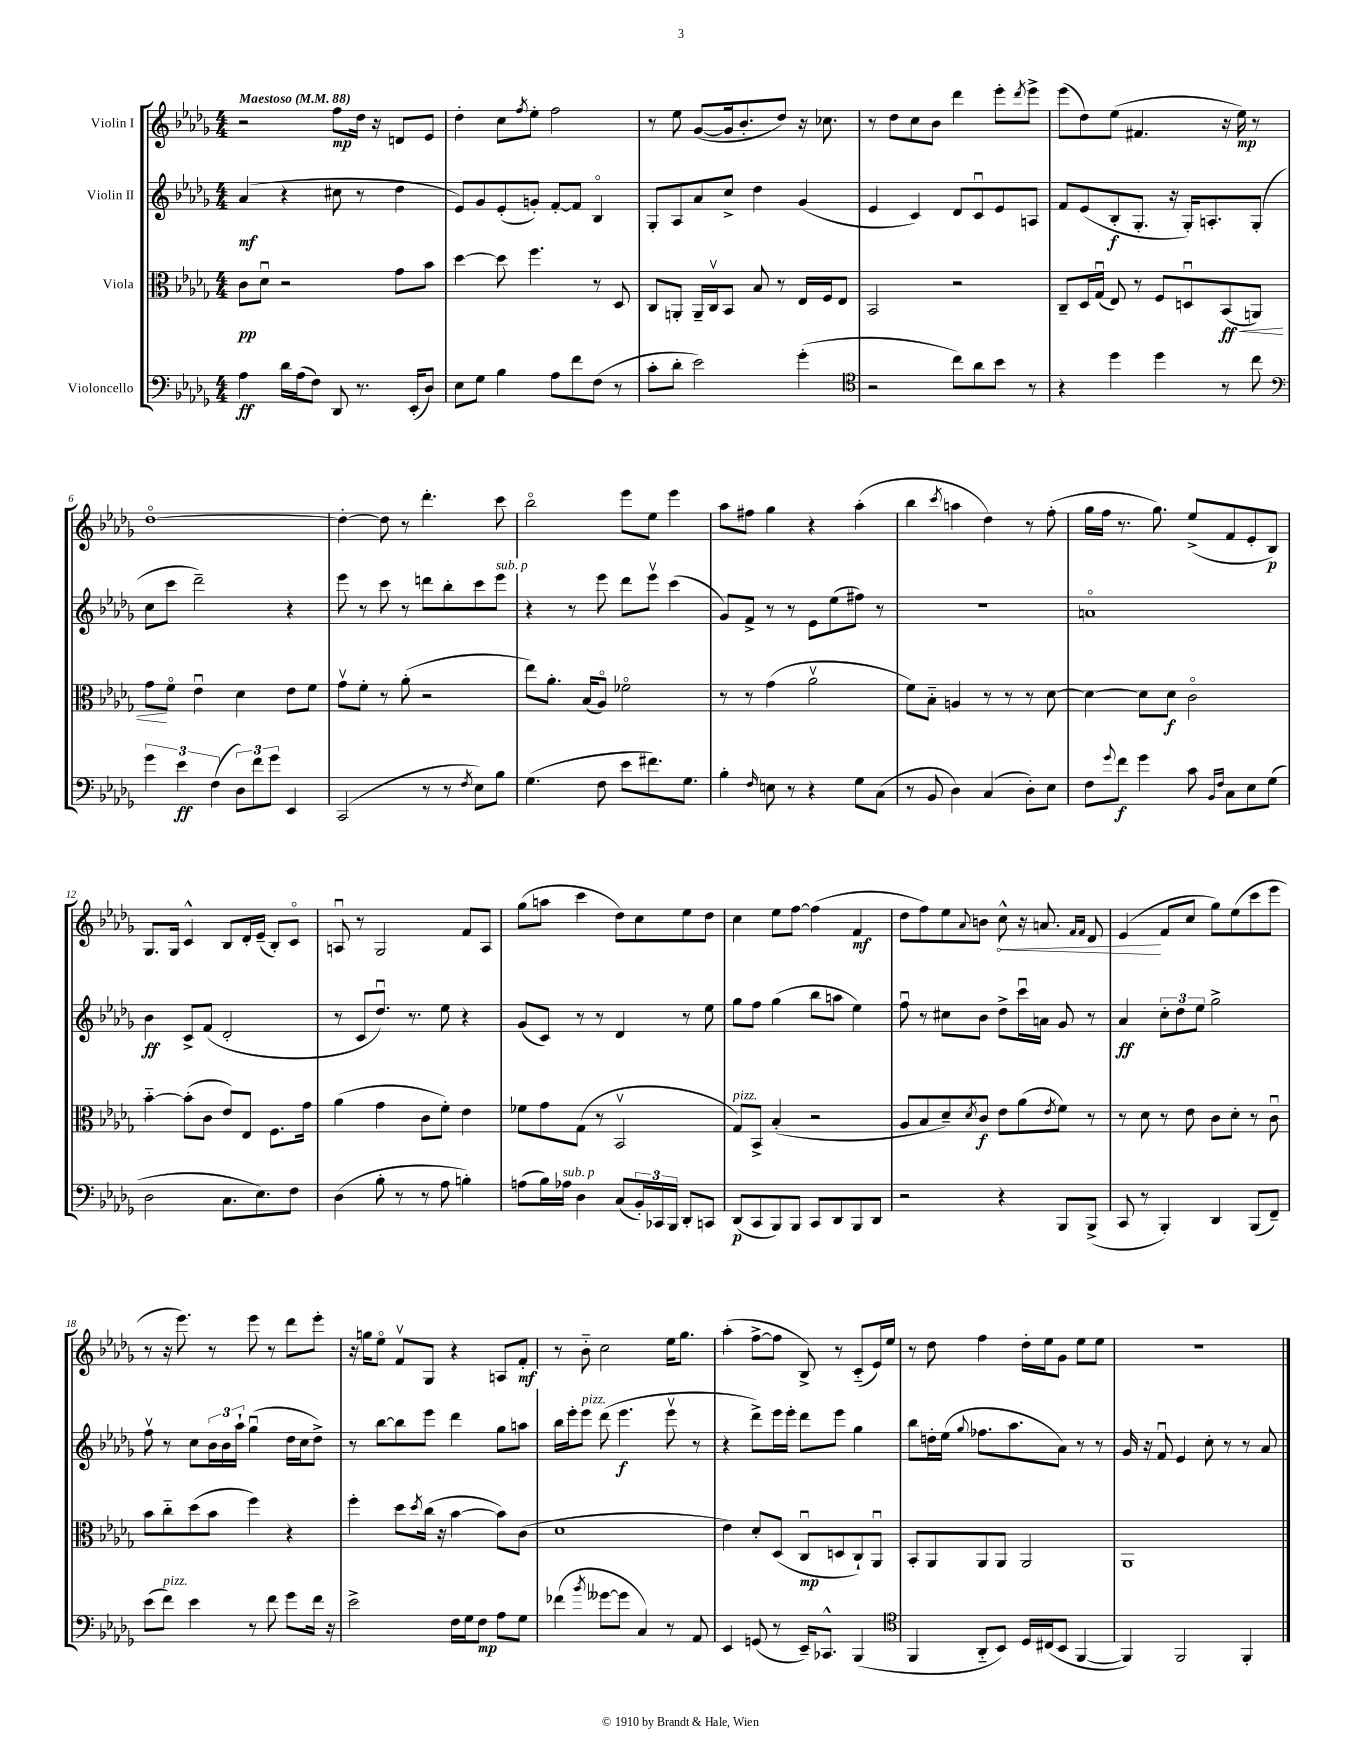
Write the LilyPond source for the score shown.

<<
\new StaffGroup <<
\new Staff = "s0" \with { instrumentName = "Violin I" } {
    \clef treble \key des \major \numericTimeSignature \time 4/4 \tempo "Maestoso" 4 = 88
    r2 f''8\mp des''16 r16 d'8 ees'8 |
    des''4-. c''8 \acciaccatura { f''8 } ees''8-. f''2 |
    r8 ees''8 ges'8~( ges'16 bes'8.-. des''8) r16 ces''8. |
    r8 des''8 c''8 bes'8 des'''4 ees'''8-. \acciaccatura { des'''8 } ees'''8-> |
    ees'''8( des''8) ees''8( fis'4. r16 ees''16\mp) r8 |
    des''1~\flageolet |
    des''4~-. des''8 r8 des'''4.-. c'''8 |
    bes''2\flageolet ees'''8 ees''8 ees'''4 |
    aes''8 fis''8 ges''4 r4 aes''4-.( |
    bes''4 \acciaccatura { c'''8 } a''4 des''4) r8 f''8-.( |
    ges''16 f''16 r8. ges''8.) ees''8->( f'8 ees'8-. bes8\p) |
    ges8. ges16 c'4-^ bes8 des'16-. ees'16--( bes8-.) c'8\flageolet |
    a8\downbow r8 ges2 f'8 a8 |
    ges''8( a''8 c'''4 des''8) c''8 ees''8 des''8 |
    c''4 ees''8 f''8~ f''4( f'4\mf |
    des''8 f''8) ees''8 \appoggiatura { aes'8 } b'8 \once \override Hairpin.circled-tip = ##t c''8-^\< r16 a'8. \grace { f'16 f'16 } des'8 |
    ees'4\!( f'8 c''8 ges''8) ees''8( c'''8 ees'''8 |
    r8 r16 ees'''8.) r8 ees'''8 r8 des'''8 ees'''8-. |
    r16 g''16 ees''8\flageolet f'8\upbow ges8 r4 a8 f'8-.\mf |
    r8 bes'8-_ c''2 ees''16 ges''8. |
    aes''4-.( f''8~-> f''8 bes8->) r8 c'8-_( ees'16) ees''16 |
    r8 des''8 f''4 des''16-. ees''16 ges'8 ees''8 ees''8 |
    r1 \bar "|." |
}
\new Staff = "s1" \with { instrumentName = "Violin II" } {
    \clef treble \key des \major \numericTimeSignature \time 4/4
    aes'4\mf( r4 cis''8 r8 des''4 |
    ees'8) ges'8 ees'8-.( g'8-.) f'8~-. f'8 bes4\flageolet |
    ges8-. aes8 aes'8 c''8-> des''4 ges'4( |
    ees'4 c'4) des'8 c'8\downbow ees'8 a8 |
    f'8 ees'8( bes8-.\f ges8.-. r16 ges16-.) a8.-. ges8-.( |
    c''8 c'''8 des'''2--) r4 |
    ees'''8 r8 c'''8 r8 d'''8 bes''8-. c'''8 ees'''8^\markup { \italic "sub. p" } |
    r4 r8 ees'''8 des'''8 ees'''8\upbow c'''4( |
    ges'8) f'8-> r8 r8 ees'8 ees''8( fis''8) r8 |
    R1 |
    a'1\flageolet |
    bes'4\ff c'8-> f'8( des'2-. |
    r8 c'8 des''8.\downbow) r8. ees''8 r4 |
    ges'8( c'8) r8 r8 des'4 r8 ees''8 |
    ges''8 f''8 ges''4( bes''8 a''8 ees''4) |
    f''8\downbow r8 cis''8 bes'8 des''8-> c'''16\downbow a'16 ges'8 r8 |
    aes'4\ff \tuplet 3/2 { c''8-. des''8 ees''8 } ges''2-> |
    f''8\upbow r8 c''8 \tuplet 3/2 { bes'16 bes'16 aes''16-! } ges''4\downbow( des''16 c''16 des''8->) |
    r8 bes''8~ bes''8 ees'''8 des'''4 ges''8 a''8 |
    bes''16 ees'''16-. ees'''8^\markup { \italic "pizz." } des'''8( ees'''4.\f ees'''8\upbow r8 |
    r4 des'''8->) ees'''16 ees'''16-. des'''8 ees'''8 ges''4 |
    bes''8 d''16-. ees''16( \appoggiatura { ges''8 } fes''8. aes''8. aes'8) r8 r8 |
    ges'16 r16 f'8\downbow ees'4 c''8-. r8 r8 aes'8 \bar "|." |
}
\new Staff = "s2" \with { instrumentName = "Viola" } {
    \clef alto \key des \major \numericTimeSignature \time 4/4
    c'8\pp des'8\downbow r2 ges'8 bes'8 |
    des''4~ des''8 f''4. r8 des8 |
    c8 a,8-. a,16-- c16\upbow bes,8 bes8 r8 ees16 f16 ees8 |
    bes,2 r2 |
    c8-- des16 ges16\downbow( ees8) r8 f8 d8\downbow bes,8\ff\<( a,8) |
    ges'8\! f'8\flageolet ees'4\downbow des'4 ees'8 f'8 |
    ges'8\upbow f'8-. r8 aes'8-.( r2 |
    ees''8) aes'8.-. bes16( aes8\flageolet) fes'2\flageolet |
    r8 r8 ges'4( aes'2\upbow |
    f'8) bes8-_ a4 r8 r8 r8 des'8~ |
    des'4~ des'8 des'8\f c'2\flageolet |
    bes'4~-_ bes'8-.( c'8 ees'8) ees8 f8. ges'16 |
    aes'4( ges'4 c'8 f'8-.) ees'4 |
    fes'8 ges'8 ges8( r8 bes,2\upbow |
    ges8^\markup { \italic "pizz." }) bes,8-> bes4-.( r2 |
    aes8 bes8 des'8--) \acciaccatura { des'8 } c'8\f ees'8 aes'8( \acciaccatura { ees'8 } f'8) r8 |
    r8 des'8 r8 ees'8 c'8 des'8-. r8 c'8\downbow |
    bes'8 c''8-_ des''8( bes'8 f''4) r4 |
    f''4-. des''8 \acciaccatura { des''8 } c''16( r16 bes'4~ bes'8) c'8( |
    des'1 |
    ees'4) des'8-. des8( c8\downbow\mp d8 c8-!) aes,8\downbow |
    bes,8-. aes,8 aes,8 aes,8 aes,2 |
    aes,1 \bar "|." |
}
\new Staff = "s3" \with { instrumentName = "Violoncello" } {
    \clef bass \key des \major \numericTimeSignature \time 4/4
    aes4\ff des'16 aes16( f8) des,8 r8. ees,16-.( des8) |
    ees8 ges8 bes4 aes8 f'8 f8( r8 |
    c'8-. des'8-. ees'2) ges'4-.( |
    \clef tenor r2 c''8) aes'8 bes'8 r8 |
    r4 des''4 des''4 r8 c''8 |
    \clef bass \tuplet 3/2 { ges'4 ees'4\ff f4( } \tuplet 3/2 { des8) f'8 ges'8 } ees,4 |
    c,2( r8 r8 \acciaccatura { f8 } ees8) bes8 |
    ges4.( f8 ees'8 fis'8.) ges8. |
    bes4-. \grace { f16 } e8 r8 r4 ges8 c8( |
    r8 bes,8 des4) c4( des8-.) ees8 |
    f8 \appoggiatura { ges'8 } f'8\f ges'4 c'8 \grace { bes,16 f16 } c8 ees8 ges8( |
    des2 c8. ees8.) f8 |
    des4( bes8-. r8 r8 aes8 b4-.) |
    a8( bes16) aes16^\markup { \italic "sub. p" } des4 c8( \tuplet 3/2 { bes,16-.) ces,16 bes,,16 } des,8-. c,8 |
    des,8\p( c,8 bes,,8) bes,,8 c,8 des,8 bes,,8 des,8 |
    r2 r4 bes,,8 bes,,8->( |
    c,8 r8 bes,,4-.) des,4 bes,,8( f,8--) |
    ees'8( f'8^\markup { \italic "pizz." }) ees'4 r8 f'8 ges'8 f'16 r16 |
    ees'2-> f16 ges16 f8\mp aes8 ges8 |
    fes'4( \acciaccatura { bes'8 } geses'8~ geses'8 c4) r8 aes,8 |
    ees,4 g,8( r8 ees,16--) ces,8.-^ bes,,4( |
    \clef tenor f,4 aes,8-_ bes,8) des16 cis16( bes,8 f,4~ |
    f,4) f,2 f,4-. \bar "|." |
}
>>
>>
